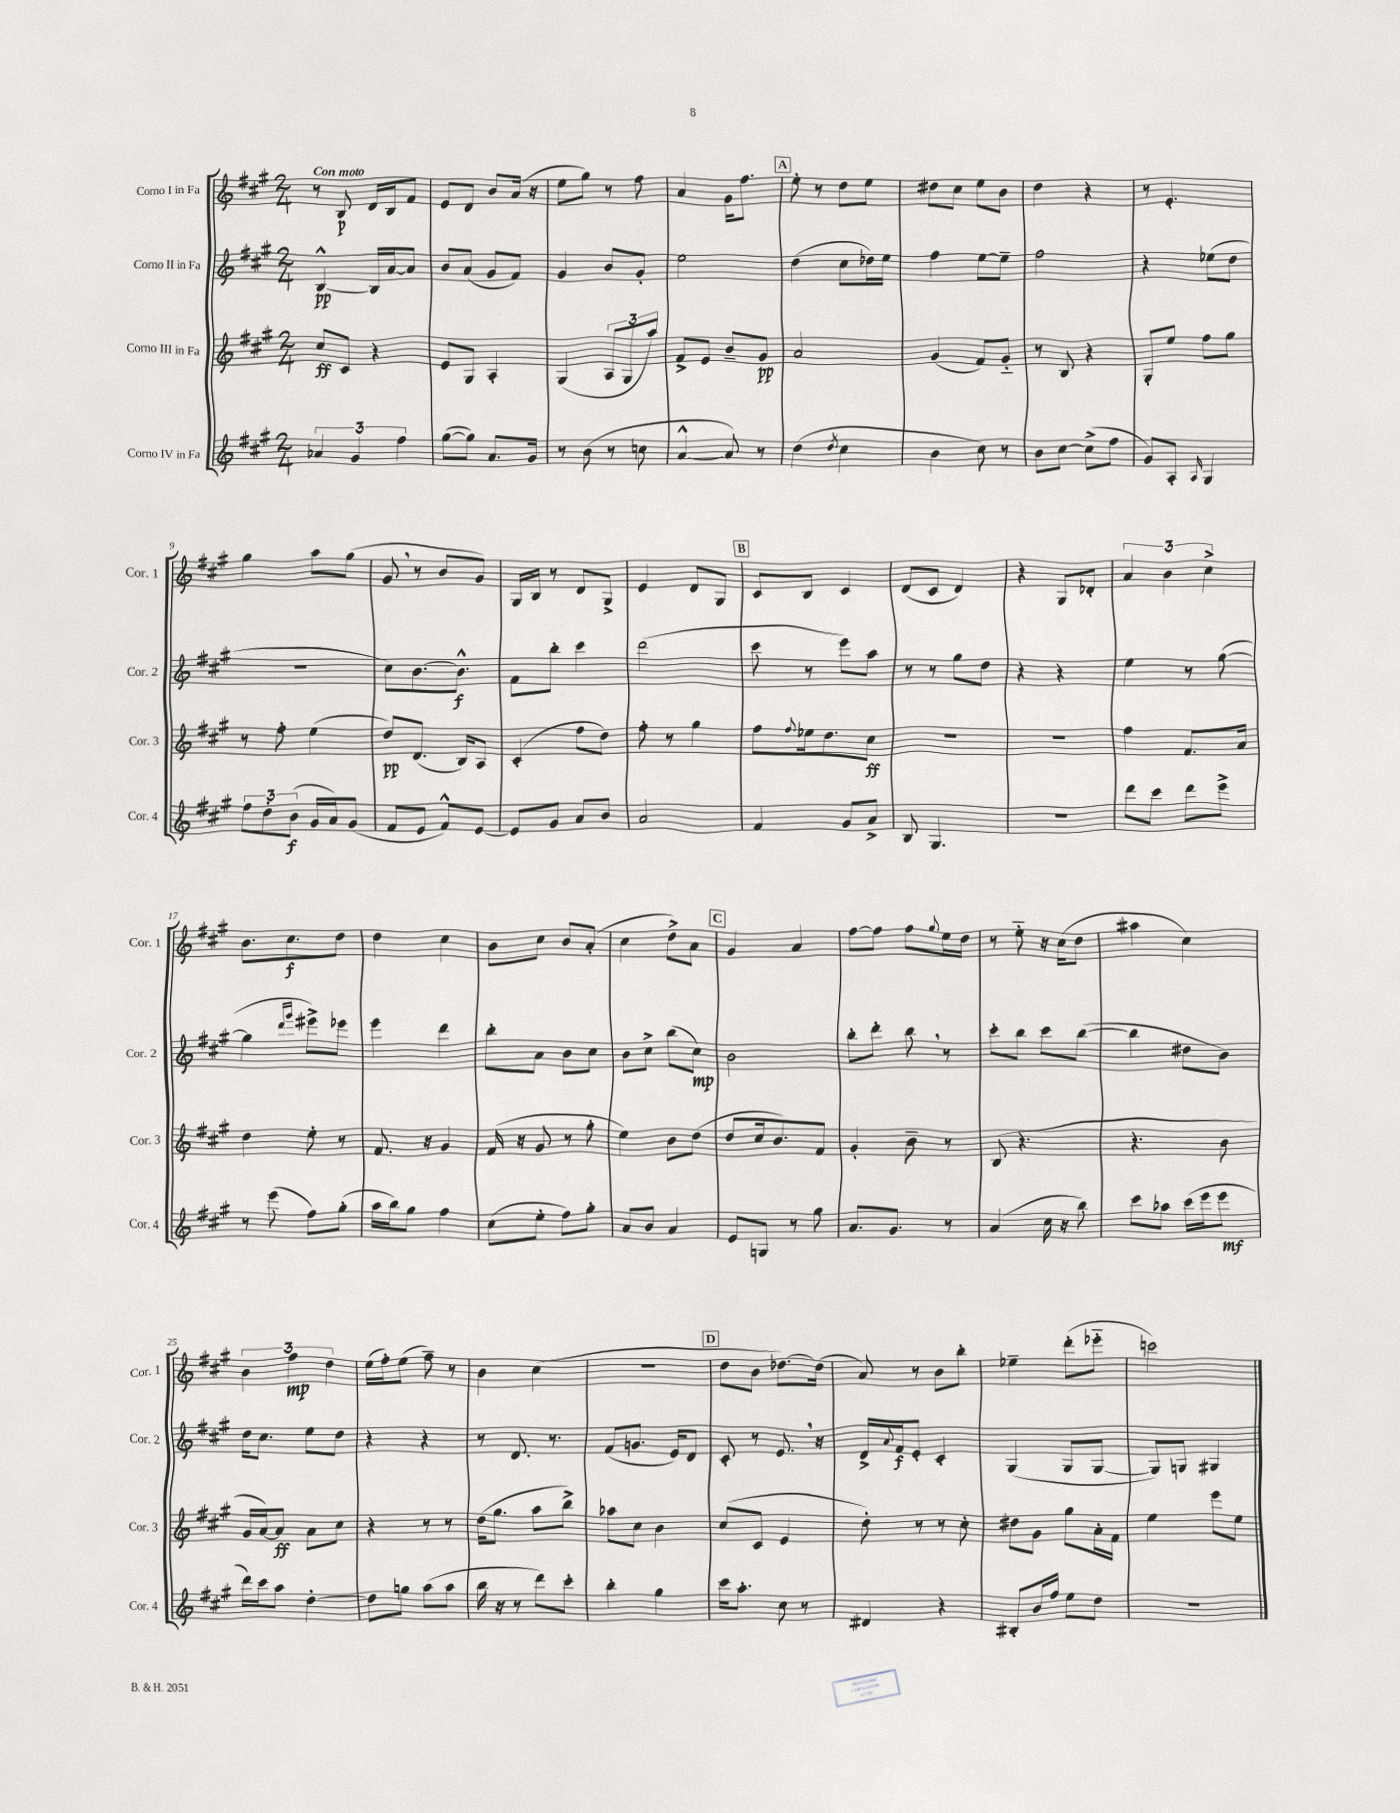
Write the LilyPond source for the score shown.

<<
\new StaffGroup <<
\new Staff = "s0" \with { instrumentName = "Corno I in Fa" shortInstrumentName = "Cor. 1" } {
    \clef treble \key a \major \numericTimeSignature \time 2/4 \tempo "Con moto"
    r8 b8\p d'16 b16 fis'8 |
    e'8 d'8 b'8 a'16( r16 |
    e''8 gis''8) r8 fis''8 |
    a'4 gis'16 fis''8. |
    \mark \markup { \box "A" } e''8-. r8 d''8 e''8 |
    dis''8 cis''8 e''8 b'8 |
    d''4 r4 |
    r8 e'4.-. |
    gis''4 a''8 gis''8( |
    gis'8 \breathe r8 b'8 gis'8) |
    gis16 b16 r8 d'8 gis8-> |
    e'4 d'8 gis8 |
    \mark \markup { \box "B" } cis'8 b8 cis'4 |
    d'8( cis'8 d'4) |
    r4 gis8 des'8-. |
    \tuplet 3/2 { a'4 b'4 cis''4-> } |
    b'8. cis''8.\f d''8 |
    d''4 cis''4 |
    b'8 cis''8 b'8 a'8-.( |
    cis''4 d''8->) a'8 |
    \mark \markup { \box "C" } gis'4 a'4 |
    fis''8~ fis''8 fis''8 \appoggiatura { gis''8 } e''16 d''16 |
    r8 e''8-_ r16 cis''16( d''8 |
    ais''4 cis''4) |
    \tuplet 3/2 { b'4 fis''4\mp d''4 } |
    e''16( fis''16-.) e''8( fis''8--) r8 |
    b'4 cis''4( |
    r2 |
    \mark \markup { \box "D" } d''8 b'8 des''8.~) des''16( |
    a'8) r8 b'8 b''8-. |
    ees''4-- d'''8-.( ees'''8-_ |
    c'''2) \bar "|." |
}
\new Staff = "s1" \with { instrumentName = "Corno II in Fa" shortInstrumentName = "Cor. 2" } {
    \clef treble \key a \major \numericTimeSignature \time 2/4
    b4~-^\pp b16 a'16~ a'8 |
    b'8 a'8( gis'8 fis'8) |
    gis'4 b'8 gis'8-. |
    e''2 |
    \mark \markup { \box "A" } d''4( cis''8 des''16) e''16 |
    fis''4 e''8~ e''8-- |
    fis''2 |
    r4 ees''8( d''8 |
    r2 |
    cis''8) b'8.~ b'8.-^\f |
    fis'8 b''8-. cis'''4 |
    d'''2( |
    \mark \markup { \box "B" } cis'''8 r8 e'''8) a''8 |
    r8 r8 gis''8 d''8 |
    r4 r4 |
    e''4 r8 gis''8~( |
    gis''4 \grace { d'''16 gis'''16 } eis'''8->) ees'''8 |
    e'''4 d'''4 |
    b''8-. a'8 b'8 cis''8 |
    b'8 cis''8-> b''8( cis''8\mp) |
    \mark \markup { \box "C" } b'2 |
    b''8-. d'''8-. b''8 \breathe r8 |
    cis'''8-. b''8 cis'''8 b''8~( |
    b''4 dis''8 b'8) |
    d''16 cis''8. e''8 d''8 |
    r4 r4 |
    r8 d'8. r8. |
    fis'8( g'8. e'16) d'8 |
    \mark \markup { \box "D" } cis'8-. r8 e'8. \breathe r16 |
    d'16-> \appoggiatura { a'8 } fis'16\f e'8-. cis'4-. |
    gis4( gis8 gis8~ |
    gis8) g8 gis4 \bar "|." |
}
\new Staff = "s2" \with { instrumentName = "Corno III in Fa" shortInstrumentName = "Cor. 3" } {
    \clef treble \key a \major \numericTimeSignature \time 2/4
    cis''8\ff cis'8 r4 |
    e'8 gis8 a4-. |
    gis4( \tuplet 3/2 { a8 gis8 a''8) } |
    fis'8-> e'8 b'8-- gis'8\pp |
    \mark \markup { \box "A" } a'2 |
    gis'4( fis'8) gis'8-_ |
    r8 b8 r4 |
    gis8-. e''8 fis''8 gis''8 |
    r8 fis''8-. e''4( |
    d''8\pp) d'8.( b16) a8 |
    cis'4-.( fis''8 d''8) |
    fis''8-. r8 gis''4 |
    \mark \markup { \box "B" } fis''8 \appoggiatura { fis''8 } ees''16 d''8. cis''8\ff |
    R2 |
    R2 |
    fis''4 fis'8. a'16 |
    d''4 e''8-. r8 |
    fis'8. r16 gis'4 |
    fis'16( r16 gis'8 r8 gis''8-. |
    e''4) b'8 d''8( |
    \mark \markup { \box "C" } d''8 cis''16 b'8.) fis'8 |
    gis'4-. b'8-- r8 |
    b8( r4. |
    r4. b'8 |
    gis'16 a'16~) a'8\ff a'8 cis''8 |
    r4 r8 r8 |
    d''16( gis''8. a''8 b''8->) |
    aes''8 cis''8 b'4 |
    \mark \markup { \box "D" } cis''8( cis'8 e'4 |
    d''8-.) r8 r8 cis''8-. |
    dis''8 gis'8 gis''8 a'16-. fis'16 |
    e''4 e'''8 e''8 \bar "|." |
}
\new Staff = "s3" \with { instrumentName = "Corno IV in Fa" shortInstrumentName = "Cor. 4" } {
    \clef treble \key a \major \numericTimeSignature \time 2/4
    \tuplet 3/2 { aes'4 gis'4 fis''4 } |
    gis''8~( gis''8) a'8. gis'16 |
    r8 b'8( r8 c''8 |
    a'4~-^ a'8) r8 |
    \mark \markup { \box "A" } d''4( \acciaccatura { d''8 } cis''4 |
    b'4 cis''8) r8 |
    b'8 cis''8~ cis''8->( fis''8 |
    gis'8) a8-. \grace { a16 } gis4 |
    \tuplet 3/2 { fis''8 d''8-. b'8\f( } gis'16 a'16) gis'8( |
    fis'8 e'8 fis'8-^) e'8~ |
    e'8 gis'8 a'8 b'8 |
    a'2 |
    \mark \markup { \box "B" } fis'4 gis'8 a'8-> |
    b8 gis4. |
    R2 |
    d'''8 cis'''8 d'''8 e'''8-> |
    r8 e'''8( fis''8) gis''8-.( |
    a''16 b''16) gis''8 fis''4 |
    cis''8( e''8-. fis''8) gis''8-. |
    a'8 b'8 a'4 |
    \mark \markup { \box "C" } e'8 g8 r8 gis''8 |
    a'8. gis'8. r8 |
    a'4( cis''16 r16 b''8) |
    cis'''8 aes''8 cis'''16( e'''16 e'''8\mf |
    d'''16) cis'''16 a''8 d''4~-. |
    d''8 g''8 a''8( a''8 |
    b''16 r16 r8 d'''8) cis'''8-. |
    b''4-. gis''4 |
    \mark \markup { \box "D" } cis'''16 a''8.-. cis''8 r8 |
    dis'4 r4 |
    bis8-. b'16 fis''16 e''8 d''8 |
    R2 \bar "|." |
}
>>
>>
